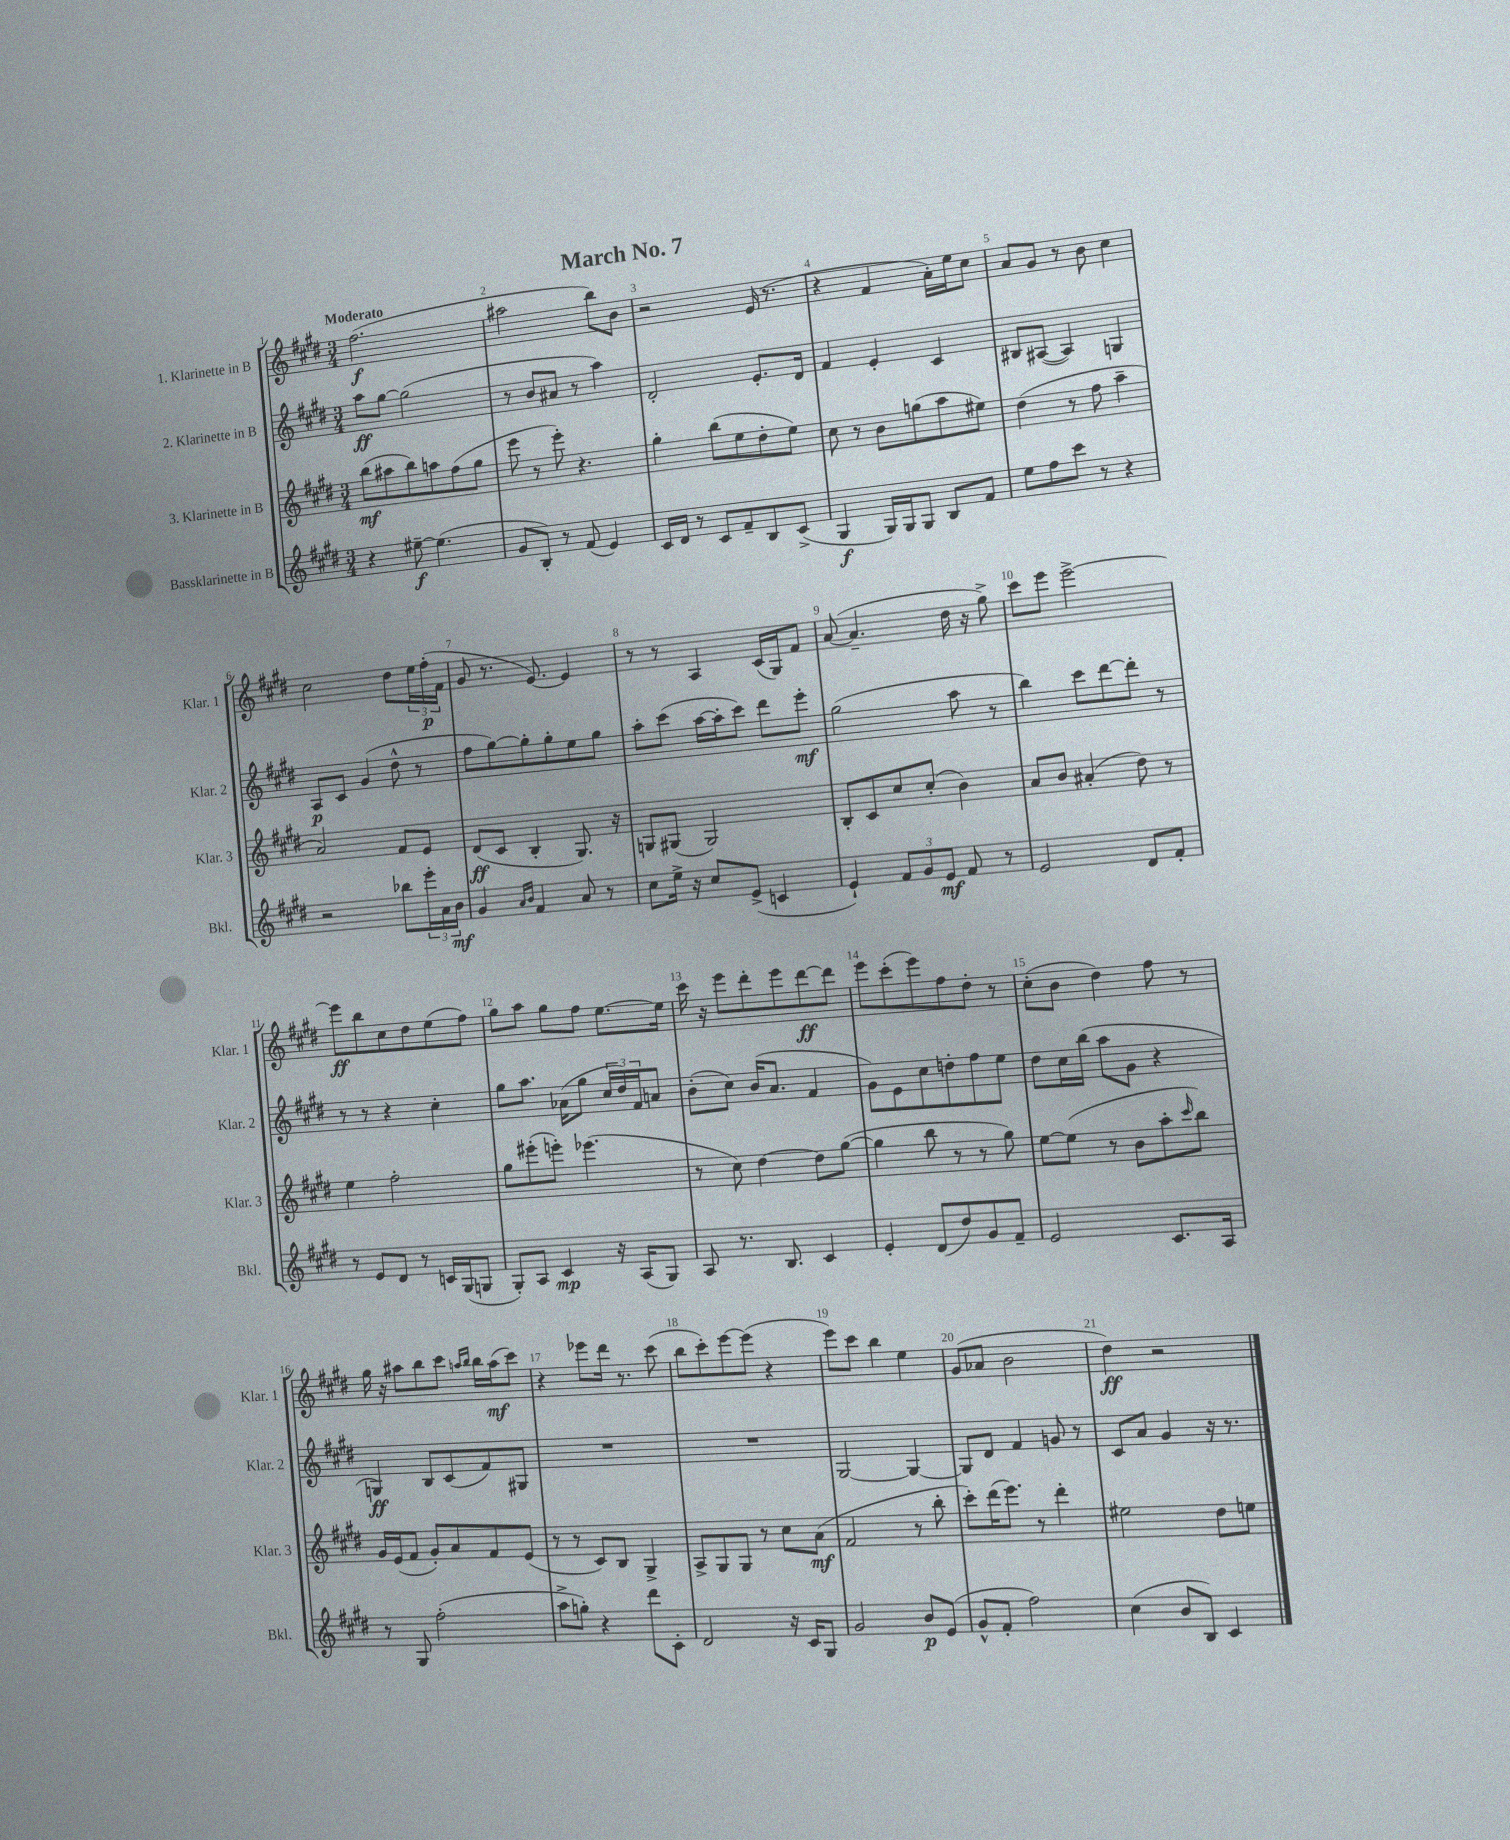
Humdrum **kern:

**kern	**kern	**kern	**kern
*staff4	*staff3	*staff2	*staff1
*clefG2	*clefG2	*clefG2	*clefG2
*k[f#c#g#d#]	*k[f#c#g#d#]	*k[f#c#g#d#]	*k[f#c#g#d#]
*M3/4	*M3/4	*M3/4	*M3/4
4r	(8bb\L	8aa\L	(2.ff#\
.	8aa#\	[8gg#\J	.
[8ee#~\	8bb\)	(2gg#\]	.
(4.ee#\]	8aa\	.	.
.	(8ff#\	.	.
.	8gg#\J	.	.
=	=	=	=
8g#/L	8eee\	8r	2aa#\
8B'/J)	8r	8b/L	.
8r	8eee'\)	8a#/J	.
(8f#/	4.r	8r	.
4e/)	.	4aa\)	8bb\L)
.	.	.	8b\J
=	=	=	=
16c#/LL	4gg#'\	2d#'/	2r
16d#/JJ	.	.	.
8r	.	.	.
8c#/L	(8bb\L	.	.
8f#~/	8ee\	.	.
8B/	8dd#'\	8.e'/L	(16e/
.	.	.	8.r
(8c#^/J	8ee\J)	.	.
.	.	16d#/Jk	.
=	=	=	=
4G#/	8cc#\	4f#/	4r
.	8r	.	.
16G#/LL)	8b\L	4e'/	4f#/
16G#/J	.	.	.
8G#/J	(8gg\	.	.
8B/L	8aa\	4c#/	16a'\LL)
.	.	.	16ee\J
8f#/J	8ee#\J)	.	8cc#\J
=	=	=	=
8ee\L	(4dd#\	8B#/L	8a/L
8ff#\	.	([8A#/J	8g#/J
8ccc#\J	8r	4A#/])	8r
8r	8ff#\	.	8b\
4r	4aa~\	4G/	4cc#\
=	=	=	=
2r	2a/)	8A/L	2cc#\
.	.	8c#/J	.
.	.	(4g#/	.
8bb-\L	8f#/L	8dd#^^\	8dd#\L
24eee'\L	8e/J	8r	24ee\L
24a\	.	.	(24ff#'\
24b\JJ	.	.	24f#\JJ
=	=	=	=
4g#/	(8d#/L	8ff#\L	8g#/
.	8c#/J	[8gg#\)	8.r
16qqa/LL	.	.	.
16qqb/JJ	.	.	.
4f#/	4B'/	8gg#'\]	.
.	.	.	[8.e/)
.	.	8gg#'\	.
8a/	8.G#/)	8ee\	4e/]
8r	.	8gg#\J	.
.	16r	.	.
=	=	=	=
8cc#\L	8G/L	8aa'\L	8r
16ee^\Jk	(8G#/J	(8ccc#\J	8r
16r	.	.	.
8cc#/L	2G#/)	[16aa\LL	4A/
.	.	16aa'\]J	.
(8e^/J	.	8ccc#\J)	.
4c/	.	8ddd#\L	(16c#/LL
.	.	.	16G#/J)
.	.	8eee'\J	8f#/J
=	=	=	=
4e`/)	8B'/L	(2gg#\	([8a/
.	8c#/	.	4.a~/]
12f#/L	8cc#/	.	.
12g#/	.	.	.
.	(8cc#'/J	.	.
12e/J	.	.	.
8f#/	4b\)	8aa\	16dd#\
.	.	.	16r
8r	.	8r	8gg#^\)
=	=	=	=
2e/	8a/L	4bb\)	8ccc#\L
.	8b/J	.	8eee\J
.	(4a#'/	8ccc#\L	[2eee^\
.	.	[8ddd#\	.
8d#/L	8dd#\)	8ddd#'\]J	.
8f#'/J	8r	8r	.
=	=	=	=
8r	4ee\	8r	8eee\]L
8e/L	.	8r	8bb\
8d#/J	2ff#'\	4r	8cc#\
8r	.	.	8dd#\
16c/LL	.	4cc#'\	(8ee\
(16G#/J	.	.	.
8G/J	.	.	8ff#\J)
=	=	=	=
8G#'/L)	8gg#\L	8gg#\L	8gg#\L
8A/J	(8eee#'\	8.aa\J	8aa\J
4c#/	8eee'\J)	.	8gg#\L
.	.	(16a-\LK	.
.	(4.eee-\	8gg#\J	8ff#\J
16r	.	24cc#/LL	[8.ee\L
.	.	24dd#/)	.
(16A/LK	.	.	.
.	.	24f#/J	.
8G#/J)	.	8a/J	.
.	.	.	16ee\]Jk
=	=	=	=
8A/	8r	(8b'\L	16ccc#\
.	.	.	16r
8.r	8cc#\)	8cc#\J)	8eee\L
.	[4dd#\	(16b/LK	8ddd#'\
8.B/	.	8.a/J	.
.	.	.	8eee\
4c#/	8dd#\]L	4f#/	[8ddd#\
.	([8gg#\J	.	8ddd#\]J
=	=	=	=
4e'/	4gg#\]	8g#\L)	8eee\L
.	.	8e\	(8ccc#'\
(8d#/L	8bb\	8cc#\	8eee\)
8dd#/)	8r	8dd'\	8ff#\
8g#/	8r	8ff#\	8dd#'\J
8f#~/J	8gg#\)	8ee\J	8r
=	=	=	=
2e/	[8ee\L	8dd#\L	(8cc#'\L
.	(8ee\]J	16cc#\L	8b\J
.	.	(16bb\JJ	.
.	8r	8aa\L	4dd#\)
.	8b\L	8g#\J	.
8.c#/L	8aa'\	4r	8ff#\
.	16qqccc#/	.	.
.	8bb\J)	.	8r
16A/Jk	.	.	.
=	=	=	=
8r	16g#/LL	4G/)	16gg#\
.	(16e/J	.	16r
8G#/	8f#/J	.	8aa#\L
(2ff#'\	8g#'/L)	8B/L	8bb\
.	8a/	(8c#/	8ccc#\J
.	.	.	16qqaa/LL
.	.	.	16qqbb/JJ
.	8f#/	8f#/)	16bb\LL
.	.	.	(16aa\J
.	(8e/J	8G#/J	8ccc#\J)
=	=	=	=
8aa^\L	8r	2.r	4r
8gg'\J)	8r	.	.
4r	8c#/L)	.	8eee-\L
.	8B/J	.	16ddd#\Jk
.	.	.	8.r
8ddd#\L	4G#^/	.	.
8c#'\J	.	.	(8ccc#\
=	=	=	=
2d#/	8A^/L	2.r	8bb\L
.	8G#/	.	8ccc#'\)
.	8G#/J	.	[8eee\
.	8r	.	(8eee\]J
16r	8cc#\L	.	4r
16c#/LK	.	.	.
8G#/J	(8a\J	.	.
=	=	=	=
2g#/	2f#/	[2G#/	8eee\L)
.	.	.	8ccc#\J
.	.	.	4bb\
8b/L	8r	4G#/_	4ee\
(8e/J	8bb'\	.	.
=	=	=	=
8g#^^/L	8ccc#'\L)	8G#/]L	(8g#/L
8f#'/J	(16ddd#\K	8d#/J	8a-/J
.	8.eee\J)	.	.
2ff#\)	.	4f#/	2b\
.	8r	.	.
.	4ddd#'\	8g/	.
.	.	8r	.
=	=	=	=
(4cc#\	2ee#\	8c#/L	4dd#\)
.	.	8a/J	.
8b/L	.	4g#/	2r
8B/J)	.	.	.
4c#/	8dd#\L	16r	.
.	.	8.r	.
.	8ee\J	.	.
==	==	==	==
*-	*-	*-	*-
